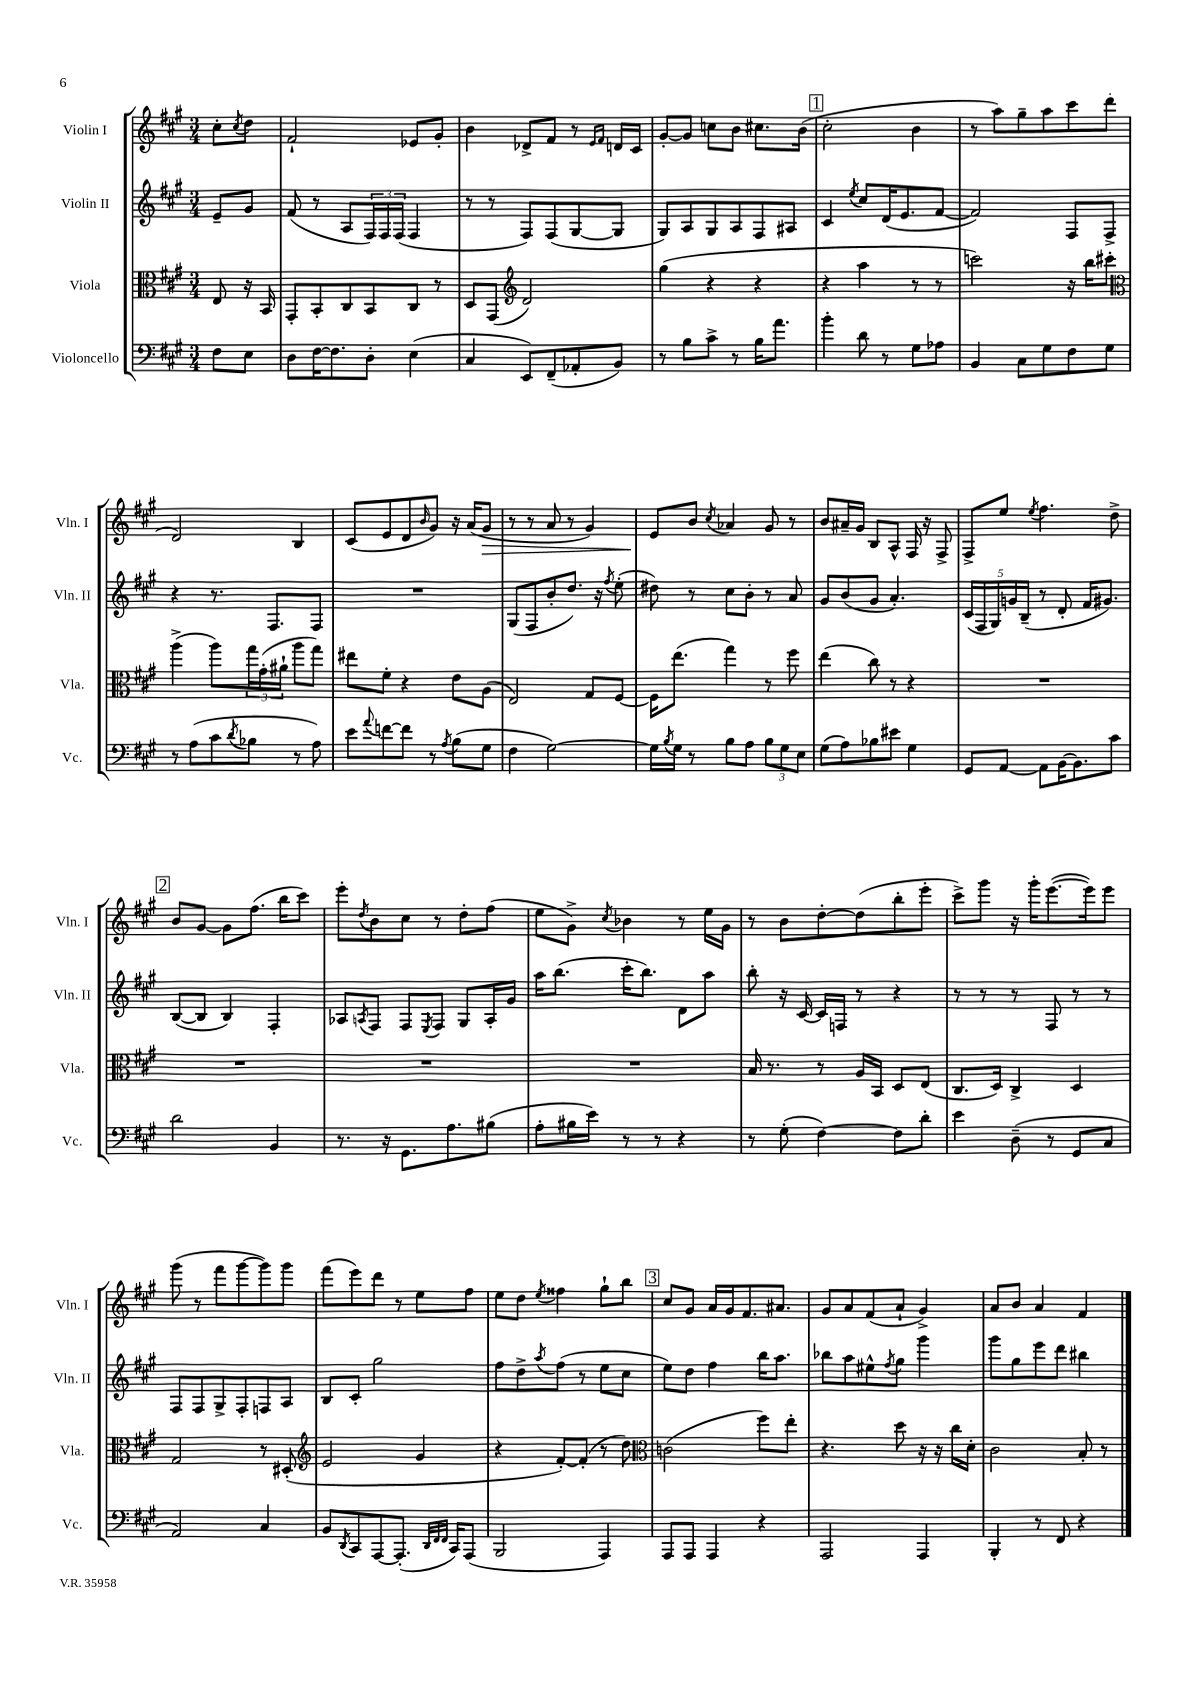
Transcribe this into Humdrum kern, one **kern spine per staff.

**kern	**kern	**kern	**kern
*staff4	*staff3	*staff2	*staff1
*clefF4	*clefC3	*clefG2	*clefG2
*k[f#c#g#]	*k[f#c#g#]	*k[f#c#g#]	*k[f#c#g#]
*M3/4	*M3/4	*M3/4	*M3/4
8F#\L	8E/	8e~/L	8cc#'\L
.	.	.	8qcc#/
8E\J	16r	8g#/J	8dd\J
.	16BB/	.	.
=	=	=	=
8D\L	8GG#'/L	(8f#/	2f#`/
[16F#\K	8BB'/	8r	.
8.F#\]	.	.	.
.	8C#/	8A/L	.
8D'\J	8BB/	24F#/L)	.
.	.	24F#/	.
.	.	(24F#/JJ	.
(4E\	8C#/J	4F#/	8e-/L
.	8r	.	8g#'/J
=	=	=	=
4C#/	8D/L	8r	4b\
.	(8GG#/J	8r	.
*	*clefG2	*	*
8EE/L)	2d/)	8F#/L)	8d-^/L
(8FF#~/	.	(8F#/	8f#/J
8AA-'/	.	[8G#/	8r
.	.	.	16qqe/LL
.	.	.	16qqf#/JJ
8BB/J)	.	8G#/]J	16d/LL
.	.	.	16c#/JJ
=	=	=	=
8r	(4gg#\	8G#/L)	[8g#'/L
8B\L	.	8A/	8g#/]J
8c#^\J	4r	8G#/	8cc\L
8r	.	8A/	8b\J
16B\LK	4r	8F#/	8.cc#\L
8.a\J	.	.	.
.	.	8A#/J	.
.	.	.	(16b\Jk
=	=	=	=
4b'\	4r	4c#/	2cc#'\
.	.	8qee/	.
8d\	4aa\	8cc#/L	.
8r	.	(16d/K	.
.	.	8.e/	.
8G#\L	8r	.	4b\
8A-\J	8r	[8f#/J	.
=	=	=	=
4BB/	2ccc\)	2f#/])	8r
.	.	.	8aa\L)
8C#\L	.	.	8gg#~\
8G#\	.	.	8aa\
8F#\	16r	8F#/L	8ccc#\
.	16bb\LK	.	.
8G#\J	8ccc#'\J	8F#^/J	(8ddd\J
=	=	=	=
*	*clefC3	*	*
8r	(4aa^\	4r	2d/)
(8A\L	.	.	.
8c#\	8aa\L)	8.r	.
8qd/	.	.	.
8B-\J	24gg#\L	.	.
.	(24g#'\	.	.
.	.	8.F#/L	.
.	24a#`\JJ	.	.
8r	8aa\L	.	4B/
8A\)	8gg#\J)	8F#/J	.
=	=	=	=
8e\L	8ee#\L	2.r	(8c#/L
8qqa/	.	.	.
[8f\	8f#'\J	.	8e/
8f\]J	4r	.	8d/
.	.	.	16qqb/
8r	.	.	8g#/J)
8qA/	.	.	.
(8B\L	8e\L	.	16r
.	.	.	(16a/LK
8G#\J	(8A\J	.	8g#/J
=	=	=	=
4F#\	2E/)	(8G#/L	8r
.	.	8F#/	8r
[2G#\)	.	8b'/	8a/
.	.	8.dd/J)	8r
.	8G#/L	.	4g#/)
.	.	16r	.
.	.	8qff#/	.
.	[8F#/J	(8ee'\	.
=	=	=	=
16G#\]LL	16F#\]LK	8dd#\)	8e/L
8qB/	.	.	.
16G#\JJ	(8.ee\J	.	.
8r	.	8r	8b/J
.	.	.	8qcc#/
8B\L	4gg#\)	8cc#\L	4a-/
8A\J	.	8b'\J	.
12B\L	8r	8r	8g#/
12G#\	.	.	.
.	8ff#\	8a/	8r
12E\J	.	.	.
=	=	=	=
(8G#\L	(4ee\	8g#/L	8b/L
8A\)	.	(8b/	16a#~/L
.	.	.	16g#/JJ
8B-\	8cc#\)	8g#/J	8B/L
8e#\J	8r	4.a'/)	8A^^/J
4G#\	4r	.	16F#/
.	.	.	16r
.	.	.	8F#^/
=	=	=	=
8GG#/L	2.r	(20c#/LL	8F#^/L
.	.	20F#/	.
.	.	20G#/)	.
[8AA/J	.	.	8ee/J
.	.	20g/	.
.	.	(20B~/JJ	.
.	.	.	8qee/
8AA\]L	.	8r	4.ff#\
[16BB\K	.	8d'/	.
8.BB\]	.	.	.
.	.	16f#/LK	.
.	.	8.g#/J)	.
8c#\J	.	.	8dd^\
=	=	=	=
2d\	2.r	([8B/L	8b/L
.	.	8B/]J	[8g#/J
.	.	4B/)	8g#\]L
.	.	.	(8.ff#\J
4BB/	.	4F#'/	.
.	.	.	16bb\LK
.	.	.	8ccc#\J)
=	=	=	=
8.r	2.r	8A-/L	8eee'\L
.	.	8qA/	8qdd/
.	.	8F#/J	8b\
16r	.	.	.
8.GG#\L	.	8F#/L	8cc#\J
.	.	8qE/	.
.	.	8F#/J	8r
8.A\	.	.	.
.	.	8G#/L	8dd'\L
(8B#\J	.	16A'/L	(8ff#\J
.	.	16g#/JJ	.
=	=	=	=
8A'\L	2.r	16aa\LK	8ee\L
.	.	(8.bb\J	.
16B#\L	.	.	8g#^\J)
16e\JJ)	.	.	.
.	.	.	8qcc#/
8r	.	16ccc#'\LK	4b-\
.	.	8.bb\J)	.
8r	.	.	.
4r	.	8d\L	8r
.	.	8aa\J	16ee\LL
.	.	.	16g#\JJ
=	=	=	=
8r	16B/	8bb'\	8r
.	8.r	.	.
(8G#'\	.	16r	8b\L
.	.	[16c#/	.
[4F#\)	8r	16c#/]LL	[8dd'\
.	.	16F/JJ	.
.	16A/LL	8r	(8dd\]
.	16BB/JJ	.	.
8F#\]L	8D/L	4r	8bb'\
8d'\J	(8E/J	.	8eee'\J
=	=	=	=
4e\	8.C#/L	8r	8ccc#^\L)
.	.	8r	8ggg#\J
.	16D/Jk)	.	.
(8D~\	4C#^/	8r	16r
.	.	.	16ggg#'\LK
8r	.	8F#/	([8.eee\
8GG#/L	4D/	8r	.
.	.	.	16eee\]k)
8C#/J	.	8r	8eee\J
=	=	=	=
2AA/)	2G#/	8F#/L	(8ggg#\
.	.	8F#/	8r
.	.	8G#^/	8fff#\L
.	.	8F#'/	[8ggg#\
4C#/	8r	8F/	8ggg#\])
.	(8D#'/	8A/J	8ggg#\J
=	=	=	=
*	*clefG2	*	*
8BB/L	2e/	8B/L	(8fff#\L
8qDD/	.	.	.
8CC#/	.	8c#'/J	8eee\)
[8AAA/	.	2gg#\	8ddd\J
(8.AAA'/]J	.	.	8r
.	4g#/	.	8ee\L
32qqDD/LLL	.	.	.
32qqFF#/	.	.	.
32qqFF#/JJJ	.	.	.
16CC#/LK)	.	.	.
(8AAA/J	.	.	8ff#\J
=	=	=	=
2BBB/	4r	8ff#\L	8ee\L
.	.	8dd^\	8dd\J
.	.	8qaa/	8qee/
.	[8f#'/L)	(8ff#\J	4ff##\
.	(8f#'/]J	8r	.
4AAA/)	8r	8ee\L	8gg#`\L
.	8dd\)	8cc#\J	8bb\J
=	=	=	=
*	*clefC3	*	*
8AAA/L	(2c\	8ee\L)	8cc#/L
8AAA/J	.	8dd\J	8g#/J
4AAA/	.	4ff#\	16a/LL
.	.	.	16g#/J
.	.	.	8.f#/
4r	8ff#\L)	16bb\LK	.
.	.	8.aa\J	8.a#/J
.	8ee'\J	.	.
=	=	=	=
2AAA/	4.r	8bb-\L	8g#/L
.	.	8aa\	8a/
.	.	8ee#^^\	(8f#/
.	.	8qff#/	.
.	8dd\	8gg#\J	8a`/J
4AAA/	16r	4ggg#\	4g#^/)
.	16r	.	.
.	16cc#\LL	.	.
.	16d'\JJ	.	.
=	=	=	=
4BBB'/	2c#\	8ggg#\L	8a/L
.	.	8gg#\	8b/J
8r	.	8eee\	4a/
8FF#/	.	8ddd\J	.
4r	8B'/	4bb#\	4f#/
.	8r	.	.
==	==	==	==
*-	*-	*-	*-
